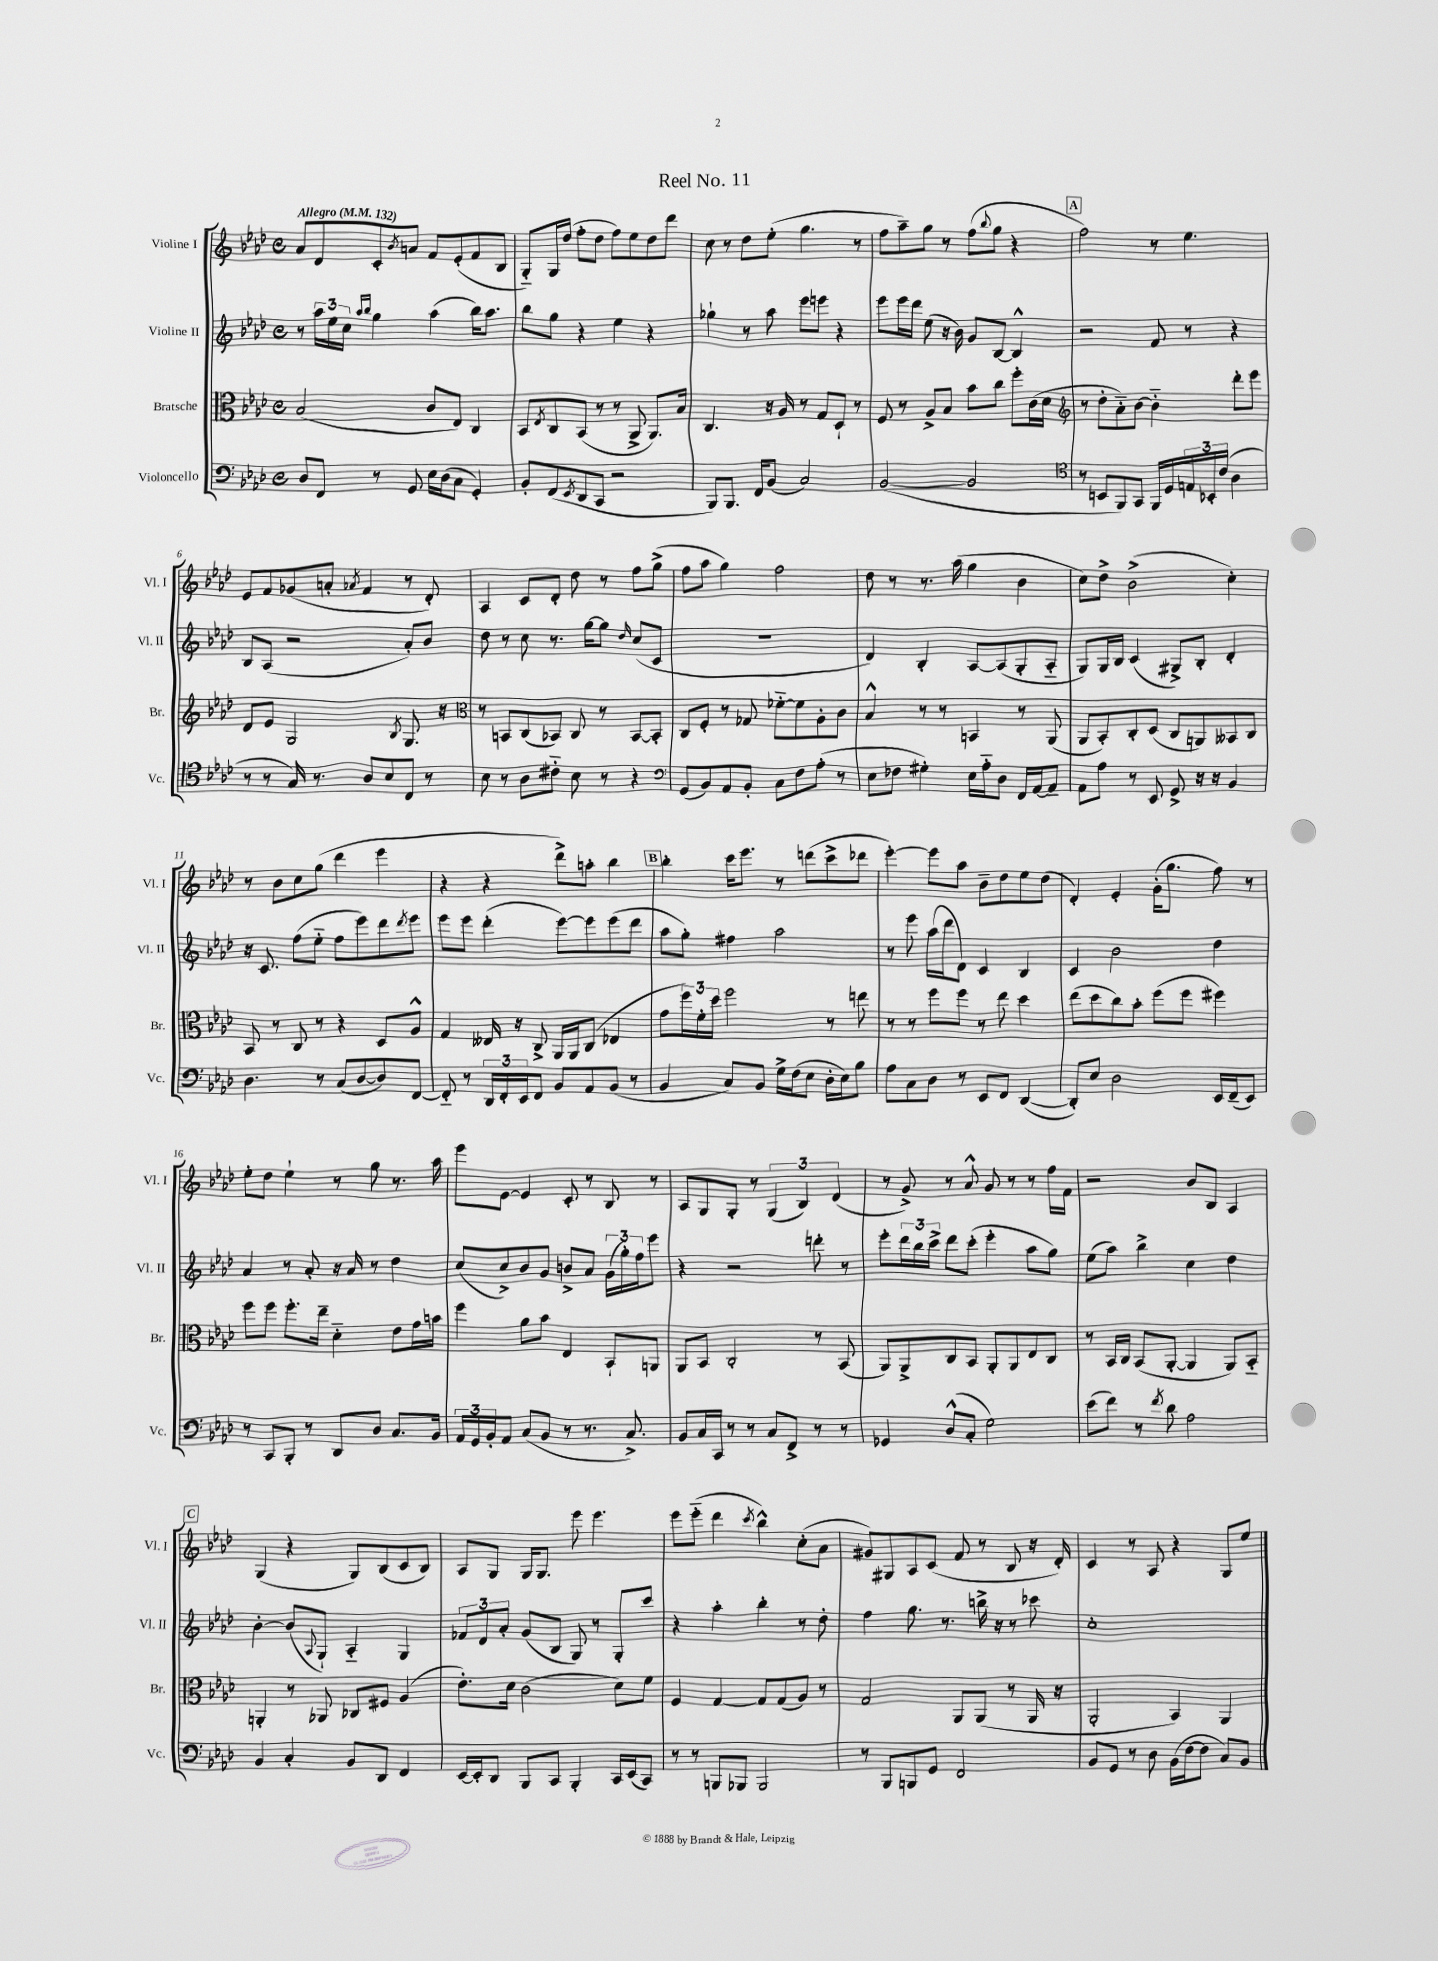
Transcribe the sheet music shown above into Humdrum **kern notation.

**kern	**kern	**kern	**kern
*staff4	*staff3	*staff2	*staff1
*clefF4	*clefC3	*clefG2	*clefG2
*k[b-e-a-d-]	*k[b-e-a-d-]	*k[b-e-a-d-]	*k[b-e-a-d-]
*M4/4	*M4/4	*M4/4	*M4/4
*met(c)	*met(c)	*met(c)	*met(c)
*MM132	*MM132	*MM132	*MM132
8D-/L	(2B-/	8r	8a-/L
8FF/J	.	24aa-\LL	8d-/
.	.	24ee-\	.
.	.	24cc\JJ	.
.	.	16qqaa-/LL	.
.	.	16qqbb-/JJ	.
8r	.	4gg\	8c'/
.	.	.	8qb-/
8GG/	.	.	8a/J
16E-\LL	8c/L	(4aa-\	8f/L
(16D-\J	.	.	.
8C\J	8E-/J)	.	(8e-'/
4GG'/)	4C/	16bb-\LK)	8f/
.	.	8.aa-\J	.
.	.	.	8B-/J
=	=	=	=
8BB-'/L	8BB-/L	8bb-\L	8G'~/L)
.	8qE-/	.	.
(8FF/	8C/	8gg\J	16G/L
.	.	.	(16dd-/JJ
8qEE-/	.	.	.
8DD-/	(8BB-/J	4r	8ff'\L
8CC/J	8r	.	8dd-\J
2r	8r	4ee-\	8ff\L)
.	8AA-^/	.	8ee-\
.	8.AA-/L)	4r	8dd-\
.	.	.	8ddd-\J
.	16B-/Jk	.	.
=	=	=	=
8BBB-/L)	4.C/	4gg-`\	8cc\
8.BBB-/J	.	.	8r
.	.	8r	8dd-\L
16FF/LK	.	.	.
(8BB-/J	16r	8aa-\	(8ee-'\J
.	16A-/	.	.
2C/)	8r	8eee-\L	4.gg\
.	8G/L	8eee\J	.
.	8D-`/J	4r	.
.	8r	.	8r
=	=	=	=
([2BB-/	8F/	8eee-\L	8ff\L
.	8r	16eee-\L	8aa-~\)
.	.	16ddd-\JJ	.
.	8A-^/L	(8ee-\	8gg\J
.	8B-/J	16r	8r
.	.	16b-\)	.
2BB-/]	8b-\L	8g/L	(8ff\L
.	.	.	8qqbb-/
.	8cc\J	[8B-/J	8gg\J
.	8ff'\L	4B-^^/]	4r
.	(16c\L	.	.
.	16d-\JJ	.	.
=	=	=	=
*clefC4	*clefG2	*	*
8r	8r	2r	2ff\)
8BB/L	8dd-'\L	.	.
8FF/)	8a-'~\)	.	.
8GG/J	[8b-\J	.	.
16FF/LL	4b-'~\]	8f/	8r
16D-/	.	.	.
24E/	.	8r	4.ee-\
24BB-'/	.	.	.
(24c/JJ	.	.	.
4A-\	8ddd-'\L	4r	.
.	8eee-\J	.	.
=	=	=	=
8r	8d-/L	8B-/L	8e-/L
8r	8e-/J	(8A-/J	8f/
16G/)	2G/	2r	(8g-/
8.r	.	.	.
.	.	.	8a'/J
.	.	.	8qa-/
8A-/L	.	.	4f/
8B-/	.	.	.
.	8qB-/	.	.
8C/J	8.G/	8a-'/L)	8r
8r	.	8b-/J	8d-'/)
.	16r	.	.
=	=	=	=
*	*clefC3	*	*
8B-\	8r	8dd-\	4A-/
8r	8BB/L	8r	.
8A-\L	(8C/	8cc\	8c/L
8c#'~\J	8BB-/J)	8.r	8d-'/J
8B-\	8C/	.	8dd-\
.	.	[16gg\LK	.
8r	8r	8gg\]J	8r
.	.	16qqdd-/	.
4r	[8BB-/L	(8cc/L	8ff\L
.	8BB-'/]J	8c/J	(8gg^\J
=	=	=	=
*clefF4	*	*	*
(8GG/L	8C/L	1r	8ff\L
8BB-/)	8F'/J	.	8aa-\J
8AA-/	8r	.	4gg\)
8BB-'/J	8G-/	.	.
8C\L	[8f-'~\L	.	2ff\
8F\	8f-\]	.	.
(8A-'\J	8A-'\	.	.
8r	8c\J	.	.
=	=	=	=
8E-\L	4B-^^/	4d-/)	8dd-\
8F-\J	.	.	8r
4G#'\)	8r	4B-'/	8.r
.	8r	.	.
.	.	.	(16aa-\
16E-\LL	4BB/	[8A-/L	4gg\
16A-'~\J	.	.	.
8D-\J	.	(8A-/]	.
16FF/LL	8r	8G'/	4b-\
[16AA-/J	.	.	.
8AA-~/]J	(8AA-/	8A-'~/J	.
=	=	=	=
8AA-\L	8AA-/L	8G/L)	8cc\L)
8A-\J	8BB-'/)	16G/L	8dd-^\J
.	.	16B-/JJ	.
8r	8C'/	(4c/	(2b-^\
8EE-/	(8D-/J	.	.
8GG^/	8C/L	8G#^/L)	.
16r	8AA/)	8B-'/J	.
16r	.	.	.
4BB-/	8BB--/	4d-'/	4cc'\)
.	8C/J	.	.
=	=	=	=
4.D-\	8BB-/	16r	8r
.	.	8.c/	.
.	8r	.	8b-\L
.	8C/	(8ff\L	8cc\
8r	8r	8ee-'~\J	(8gg\J
(8C/L	4r	8ff\L	4ddd-\
[8D-/	.	8eee-\)	.
8D-/])	8D-/L	8ddd-\	4eee-\
.	.	8qddd-/	.
[8FF/J	8A-^^/J	8eee-\J	.
=	=	=	=
8FF'~/]	4G/	8eee-\L	4r
8r	.	8eee-\J	.
24DD-/LL	16E--/	(4ddd-'\	4r
24FF'/	.	.	.
.	16r	.	.
24EE-/J	.	.	.
8FF/J	8C^/	.	.
8BB-/L	16AA-/LL	[8eee-\L)	8ddd-^\L)
.	16AA-/J	.	.
8AA-/	(8C/J	8eee-\]	8aa'\J
(8BB-/J	4E-/	(8eee-\	4bb-\
8r	.	8ddd-\J	.
=	=	=	=
4BB-/	8g\L	8aa-\L	4bb-'\
.	24ff\L)	8gg'\J)	.
.	24f'\	.	.
.	24dd-\JJ	.	.
8C/L)	2ff\	4ff#\	16ccc\LK
.	.	.	8.eee-\J
8BB-/J	.	.	.
16G^\LL	.	2aa-\	8r
(16F\J	.	.	.
8E-\J	.	.	(8ddd\L
16D-'\LL	8r	.	8ccc^\
16E-\J)	.	.	.
8B-\J	8ee\	.	8ddd-\J
=	=	=	=
8A-\L	8r	8r	[4eee-'\)
8C\	8r	8eee-\	.
8D-\J	8ff\L	(16aa-\LL	8eee-\]L
.	.	16ddd-\J	.
8r	8ff\J	8d-\J)	8aa-\J
8EE-/L	8r	4c/	8b-~\L
8FF/J	8ee-\	.	8dd-\
([4DD-/	4dd-\	4B-/	8ee-\
.	.	.	(8dd-\J
=	=	=	=
8DD-'/]L)	(8ee-\L	4c/	4d-'/)
8E-/J	8dd-\	.	.
2D-\	8cc\)	2b-\	4e-'/
.	8b-'\J	.	.
.	(8ff\L	.	(16g'\LK
.	.	.	8.gg\J
.	8ff\J	.	.
16EE-/LL	4ff#\)	4dd-\	8ff\)
(16FF~/J	.	.	.
8EE-/J)	.	.	8r
=	=	=	=
8r	8ff\L	4a-/	8ee-'\L
8CC/L	8ff\J	.	8dd-\J
8BBB-'/J	8.ff'\L	8r	4ee-`\
8r	.	8a-'/	.
.	16ee-~\Jk	.	.
8DD-/L	4d-'~\	16r	8r
.	.	16a-/	.
8D-/J	.	8r	8gg\
8.C/L	8e-\L	4dd-\	8.r
.	16g\L	.	.
16BB-/Jk	16b\JJ	.	16aa-\
=	=	=	=
24AA-/LL	4ff\	(8cc/L	8eee-\L
24GG/	.	.	.
24BB-'/J	.	.	.
8AA-/J	.	8cc^/)	[8e-\J
(8C/L	8a-\L	8b-/	4e-/]
8BB-/J	8b-\J	8g/J	.
8r	4E-/	8b^/L	8c'/
8.r	.	8a-/J	8r
.	8BB-`/L	(24g\LL	8B-/
.	.	24gg'\)	.
8.C^/)	.	.	.
.	.	24ff\J	.
.	8AA/J	8eee-\J	8r
=	=	=	=
8BB-/L	8AA-/L	4r	8A-/L
16C/L	8BB-/J	.	8G/
16CC/JJ	.	.	.
8r	2C'/	2r	8G'/J
8r	.	.	8r
8C/L	.	.	(6G/
8FF^/J	.	.	.
.	.	.	6B-/)
8r	8r	8ddd'\	.
.	.	.	(6d-/
8r	(8BB-/	8r	.
=	=	=	=
4GG-/	8AA-/L)	8eee-'\L	8r
.	8AA-^/	24ddd-\L	8g^/)
.	.	24bb-\	.
.	.	24ccc^\JJ	.
(8D-^^/L	8C/	8ddd-\L	8r
8C'/J	8BB-/J	(8ccc'\J	8a-^^/
2G\)	8AA-'/L	4eee-'\	8g/
.	8AA-/	.	8r
.	8E-/	8aa-\L	8r
.	8C/J	8gg\J)	16ff\LL
.	.	.	16f\JJ
=	=	=	=
(8e-\L	8r	(8ee-\L	2r
8f\J)	16BB-/LL	8aa-\J)	.
.	16C/JJ	.	.
8r	(8BB-/L	4bb-^\	.
8qf/	.	.	.
8d-\	[8AA-'/J	.	.
2A-\	4AA-/]	4cc\	8b-/L
.	.	.	8B-/J
.	8AA-/L)	4dd-\	4A-/
.	8BB-'~/J	.	.
=	=	=	=
4BB-/	4AA'/	[4b-'\	(4G/
4C'/	8r	(8b-/]L	4r
.	.	8qqA-/	.
.	8AA-/	8G`/J)	.
8BB-/L	8C-/L	4A-'~/	8G/L)
8DD-/J	8F#/J	.	(8B-/
4FF/	(4A-/	4G/	8c/
.	.	.	8B-/J)
=	=	=	=
[16EE-/LL	8.e-'\L)	12f-/L	8A-/L
16EE-'/]J	.	.	.
.	.	12d-/	.
8DD-/J	.	.	8G/J
.	.	12a-'/J	.
.	16d-\Jk	.	.
8BBB-/L	(2c\	(8g/L	16G/LK
.	.	.	8.G/J
8CC/J	.	8B-/J	.
4BBB-'/	.	8G/)	8eee-\
.	.	8r	4.eee-\
16CC/LL	8d-\L)	8G'/L	.
(16EE-/J	.	.	.
8CC/J)	8f\J	8ccc/J	.
=	=	=	=
8r	4F/	4r	8eee-\L
8r	.	.	(8eee-'~\J
8BBB/L	[4G/	4aa-'\	4ddd-\
8BBB-/J	.	.	.
.	.	.	8qccc/
2BBB-/	8G/]L	4bb-'\	4bb-^^\)
.	(8G/	.	.
.	8A-/J)	8r	(8cc'\L
.	8r	8dd-'\	8a-\J
=	=	=	=
8r	2G/	4ff\	8g#/L)
8BBB-/L	.	.	8G#/
8BBB/	.	8.gg\	8A-/
8GG/J	.	.	(8c/J
.	.	8.r	.
2FF/	8AA-/L	.	8f/
.	(8AA-/J	16bb^\	8r
.	.	16r	.
.	8r	8r	8B-/
.	16AA-/	8ccc-\	16r
.	16r	.	16d-'/)
=	=	=	=
8BB-/L	2AA-'/	1cc'	4c/
8GG/J	.	.	.
8r	.	.	8r
8D-\	.	.	8A-/
(16BB-\LL	4BB-/)	.	4r
[16F\J	.	.	.
8F\]J	.	.	.
8C/L)	4AA-/	.	8G/L
8BB-/J	.	.	8ee-/J
==	==	==	==
*-	*-	*-	*-
